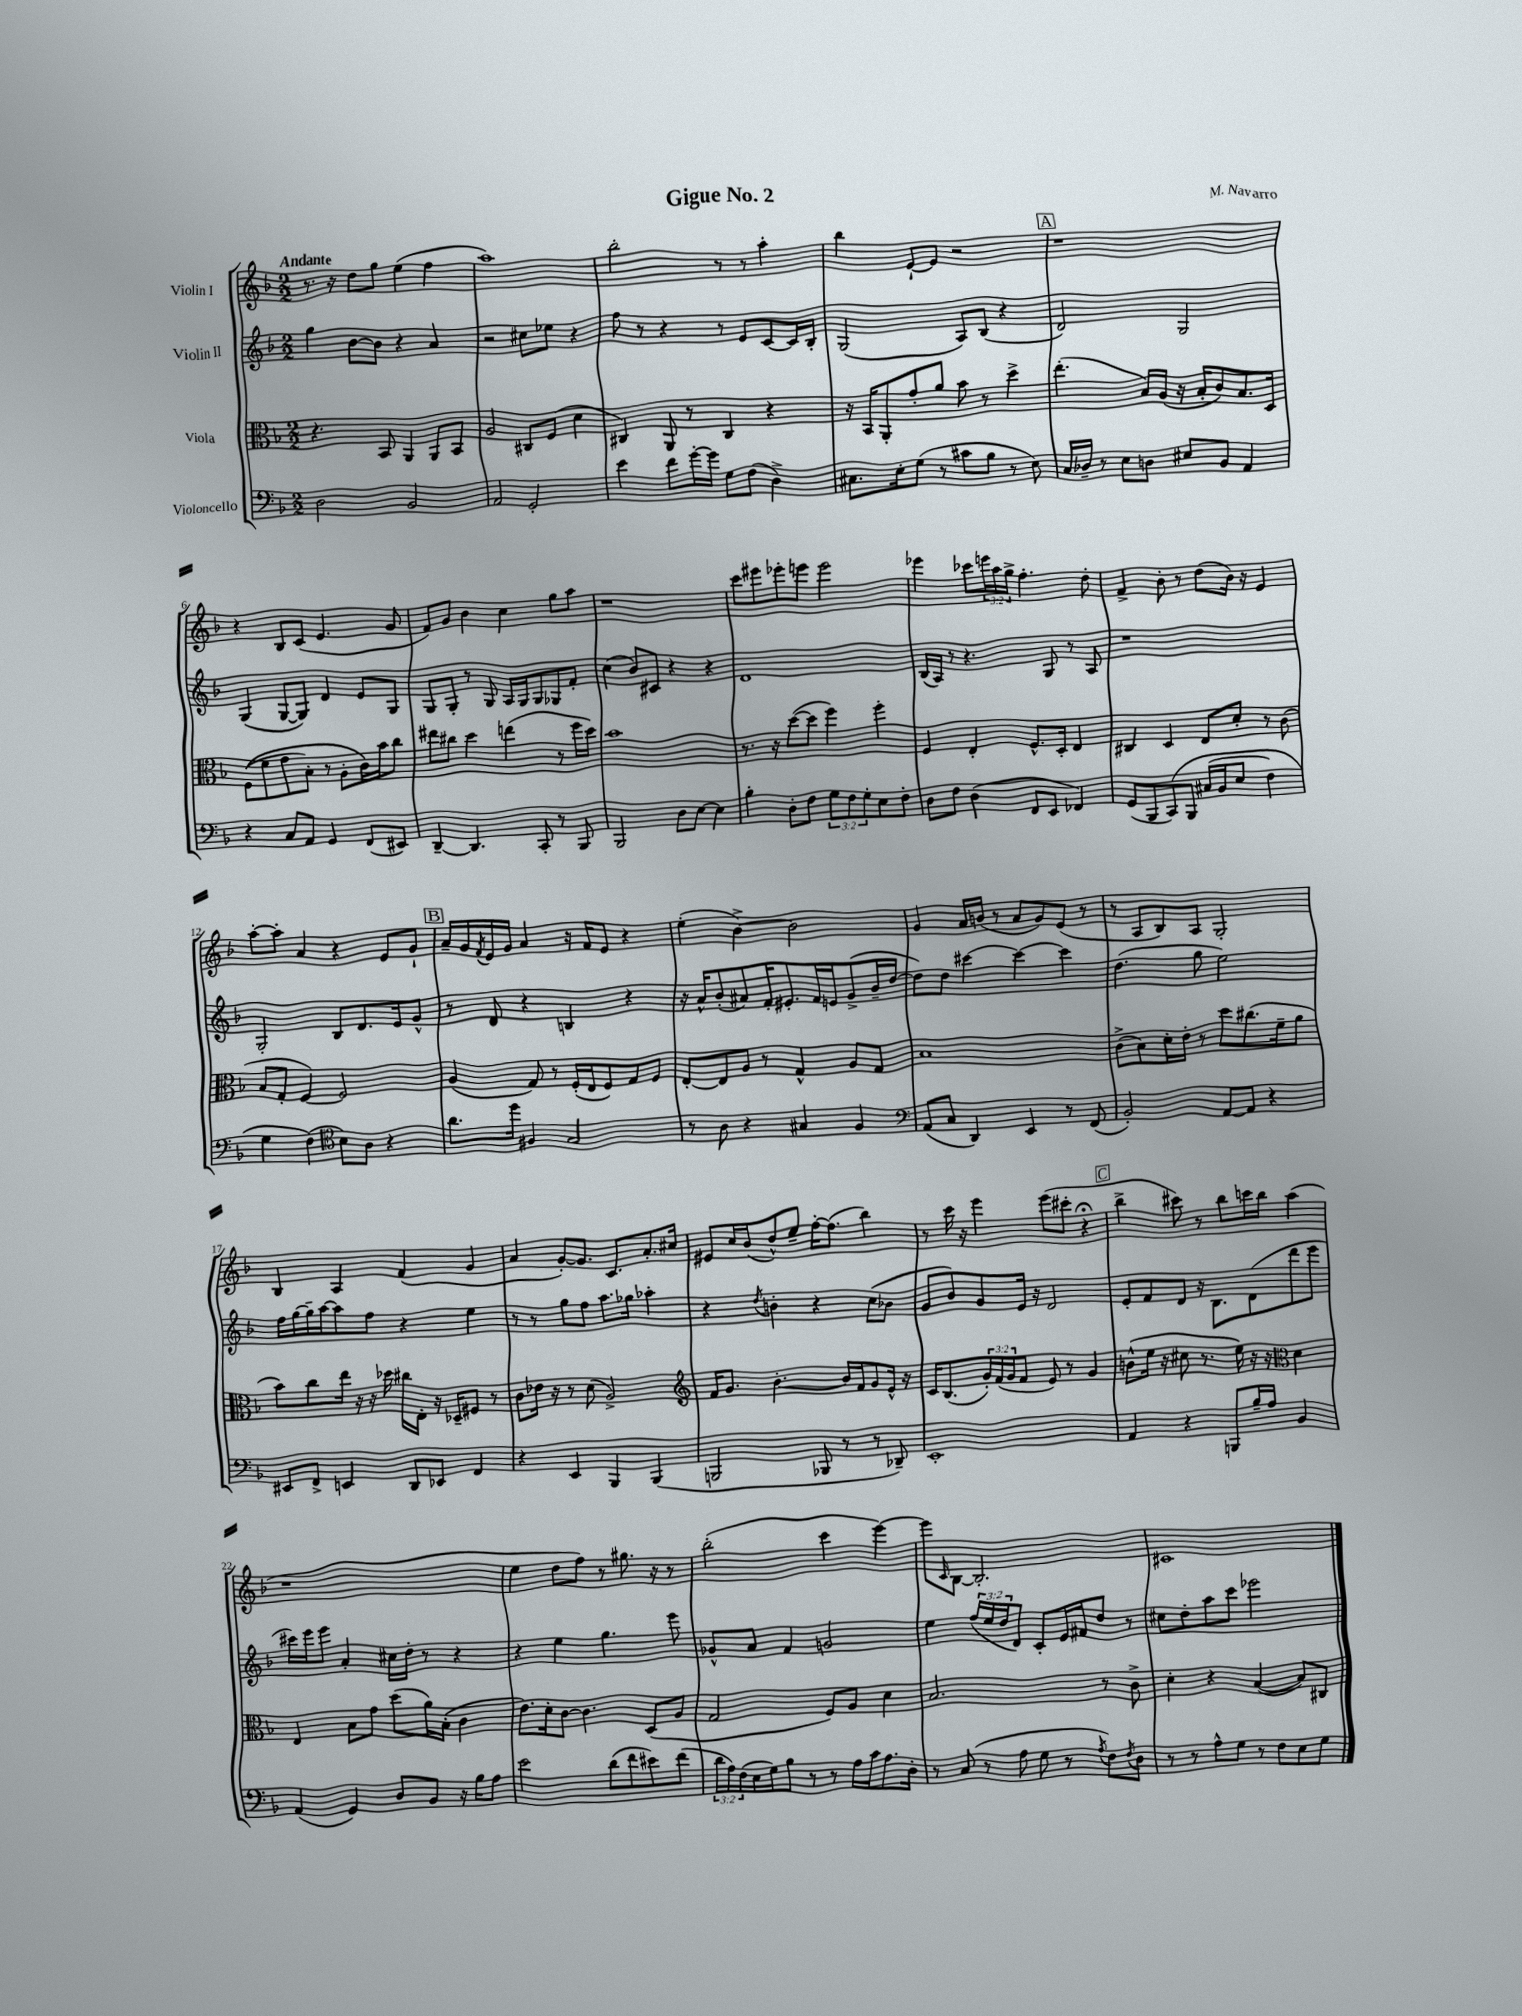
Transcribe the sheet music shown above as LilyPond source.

\header { title = "Gigue No. 2" composer = "M. Navarro" }
<<
\new StaffGroup <<
\new Staff = "s0" \with { instrumentName = "Violin I" } {
    \clef treble \key f \major \numericTimeSignature \time 2/2 \override Staff.TupletNumber.text = #tuplet-number::calc-fraction-text \tempo "Andante"
    r8. r16 d''8 g''8 e''4( f''4 |
    a''1) |
    bes''2-. r8 r8 a''4-. |
    bes''4 e'8~-! e'8 r2 |
    \mark \markup { \box "A" } r1 |
    r4 bes8 c'8( e'4. g'8 |
    f'8) g'8 bes'4 c''4 g''8 a''8 |
    r1 |
    c'''8 eis'''8 ees'''8-. e'''8 e'''2 |
    ees'''4 ces'''8 \tuplet 3/2 { e'''16 a''16 g''16-> } f''4.-. d''8-. |
    f'4-> bes'8-. r8 d''8( bes'16) r16 e'4 |
    a''8~-. a''8-. a'4 r4 e'8 g'8-! |
    \mark \markup { \box "B" } a'16-- g'16 \acciaccatura { f'8 } e'16 g'16 a'4 r16 f'16 e'8 r4 |
    e''4-.( bes'4~->) bes'2 |
    g'4 a'16 b'16( r8 a'8 g'8) e'8( r8 |
    r8 a8 bes8) a8 g2-. |
    bes4 a4 f'4( g'4 |
    a'4 g'8~-.) g'8. c'8. a'8.-. cis''16 |
    eis'8 c''16 bes'16( d''8-^) e''8-- f''16~-. f''8.( bes''4) |
    r8 c'''16 r16 e'''4 e'''8( cis'''8-. r4\fermata |
    \mark \markup { \box "C" } bes''4-> cis'''8) r8 bes''8 c'''16 bes''16 a''4( |
    r1 |
    e''4 d''8 f''8) r8 gis''8. r16 r8 |
    bes''2-.( c'''4 e'''4~) |
    e'''8 \grace { c'16 } bes8~ bes2.-. |
    cis'1 \bar "|." |
}
\new Staff = "s1" \with { instrumentName = "Violin II" } {
    \clef treble \key f \major \numericTimeSignature \time 2/2 \override Staff.TupletNumber.text = #tuplet-number::calc-fraction-text
    g''4 bes'8~ bes'8 r4 a'4 |
    r2 cis''8 ees''8 r4 |
    f''8 r8 r4 r8 e'8 c'8~ c'16 bes16-. |
    g2( a8) bes8( r4 |
    \mark \markup { \box "A" } d'2) g2 |
    g4( g8~ g8) d'4 e'8 g8 |
    g8 g8-. r8 g8 a16 g16 g8 ges8 f'8-. |
    c''4( bes'8) cis'8 r4 r4 |
    d'1 |
    bes16( a16) r8 r4. g8 r8 a8 |
    r1 |
    g2-. bes8 d'8. e'16 g'8-^ |
    \mark \markup { \box "B" } r8 d'8 r4 b4 r4 |
    r16 a'16-^ bes'8-.( ais'8) f'16-. eis'8.-. f'16 e'16 g'8->( bes'16-- d''16~ |
    d''8) d''8 cis'''4~ cis'''4~ cis'''4 |
    d''4.( g''8 e''2) |
    f''16 g''16~ g''16-- a''16~ a''8 f''8 r4 e''4 |
    r8 r8 g''8 f''8 a''8. ges''16 aes''4-. |
    r4 \acciaccatura { d''8 } b'4-. r4 c''8( bes'8 |
    g'8 bes'8) g'8 e'16 r16 d'2 |
    \mark \markup { \box "C" } e'8-. f'8 d'8 r16 bes8. d'8( d'''8 e'''8 |
    cis'''16) e'''16 e'''8 a'4-. cis''16 d''16-. r8 r4 |
    r4 e''4 g''4. e'''8 |
    ges'8-^ a'8 f'4 g'2 |
    e''4 \tuplet 3/2 { f''16( e''16 d''16 } d'8) c'8-. e'16 fis'16 d''8 r8 |
    cis''8 d''8-. a''8 c'''8 ees'''2 \bar "|." |
}
\new Staff = "s2" \with { instrumentName = "Viola" } {
    \clef alto \key f \major \numericTimeSignature \time 2/2 \override Staff.TupletNumber.text = #tuplet-number::calc-fraction-text
    r4. bes,8 a,4 a,8 bes,8 |
    a2 cis8 f8( d'4 |
    cis4) a,8 r8 cis4 r4 |
    r16 bes,16 a,8-. g'8-. a'8 bes'8 r8 d''4-> |
    \mark \markup { \box "A" } e''4.-.( bes16) a16( r16 bes16-. c'8) bes8. d16 |
    f8(\( f'8 g'8 bes8-.) r8 a8-. c'16\) bes'16 c''8 |
    eis''8 cis''8 d''4 e''4( r8 f''16 d''16) |
    bes'1 |
    r8. r16 d''8~( d''8 f''4) f''4-. |
    f4 e4-. f8.-^ d16-. e4 |
    cis4 d4 e8 d'8-. r8 c'8( |
    bes8 g8-. f4~) f2 |
    \mark \markup { \box "B" } a4( g8) r8 f16-.( e16 f8) g8 f8 |
    e8~-. e8 a8 r8 g4-^ a8 g8 |
    bes1 |
    c'8->( bes8) d'16-. e'16-. r8 d''8 cis''8.( f'16-- a'8 |
    bes'8) c''8 e''16 r16 r16 des''16 cis''16 e16-. r16 des16-- fis8 r8 |
    c'8 ees'16 r16 r8 d'8( a2->) |
    \clef treble f'16 g'8. bes'4.~-. bes'16 f'16 g'8 e'16-^ r16 |
    c'16 bes8.( \tuplet 3/2 { g'16-.) f'16( g'16 } f'8 e'8) r8 g'4 |
    \mark \markup { \box "C" } b'8-^( e''16 r16 cis''8 r8. e''16) r16 r16 \clef alto d'4 |
    e4 bes8 g'8 d''8( a'16) bes16-.( c'4 |
    e'8.) d'16-. c'8~ c'4. d8( a8 |
    g2 f8) a8 d'4 |
    bes2. r8 c'8-> |
    d'4-. r4 bes4~( bes8) cis8 \bar "|." |
}
\new Staff = "s3" \with { instrumentName = "Violoncello" } {
    \clef bass \key f \major \numericTimeSignature \time 2/2 \override Staff.TupletNumber.text = #tuplet-number::calc-fraction-text
    d2 bes,2 |
    a,2 g,2-. |
    e'4 f'8 g'16~-. g'16 g8 f8( d4->) |
    cis8. e16-. g8( r8 cis'8 bes8 r8 e8) |
    \mark \markup { \box "A" } c16 des16-- r8 e8 d8 eis8 bes,8 a,4 |
    r4 c8 a,8 g,4 f,8( eis,8) |
    d,4~-- d,4. c,8-. r8 bes,,8 |
    bes,,2 d8 e8~ e4 |
    bes4-. d8-. f8 \tuplet 3/2 { g8 f8 g8-. } e8 f8-. |
    d8 f8 d4( f,8 e,8 fes,4) |
    g,8( bes,,8 c,8)\( bes,,8 cis16( bes,16 e8 f4) |
    g4 f4(\) \clef tenor bes8) a8 r4 |
    \mark \markup { \box "B" } a'8. d''16 fis4 g2 |
    r8 a8 r4 gis4 f4 |
    \clef bass a,8( c8 d,4) e,4 r8 f,8( |
    bes,2-.) a,8~ a,8 r4 |
    eis,8 f,8-> e,4 d,8 ees,8 f,4 |
    r4 e,4 bes,,4 bes,,4( |
    b,,2 bes,,8 r8 r8 des,8--) |
    e,1-. |
    \mark \markup { \box "C" } a,4 r4 b,,8 bes16-- a16 bes,4 |
    a,4( g,4) d8 bes,8 r16 bes16 a8 |
    e'2 d'8( f'8 eis'8) f'8( |
    \tuplet 3/2 { d'16 a16) f16( } e16 g16) bes8 r8 r8 a16 c'16 a8. d16-. |
    r8 c8( r8 a8 g8 r8 \acciaccatura { a8 } f8) \acciaccatura { f8 } d8 |
    r8 r8 a8-^ g8 r8 f8 e8 g8 \bar "|." |
}
>>
>>
